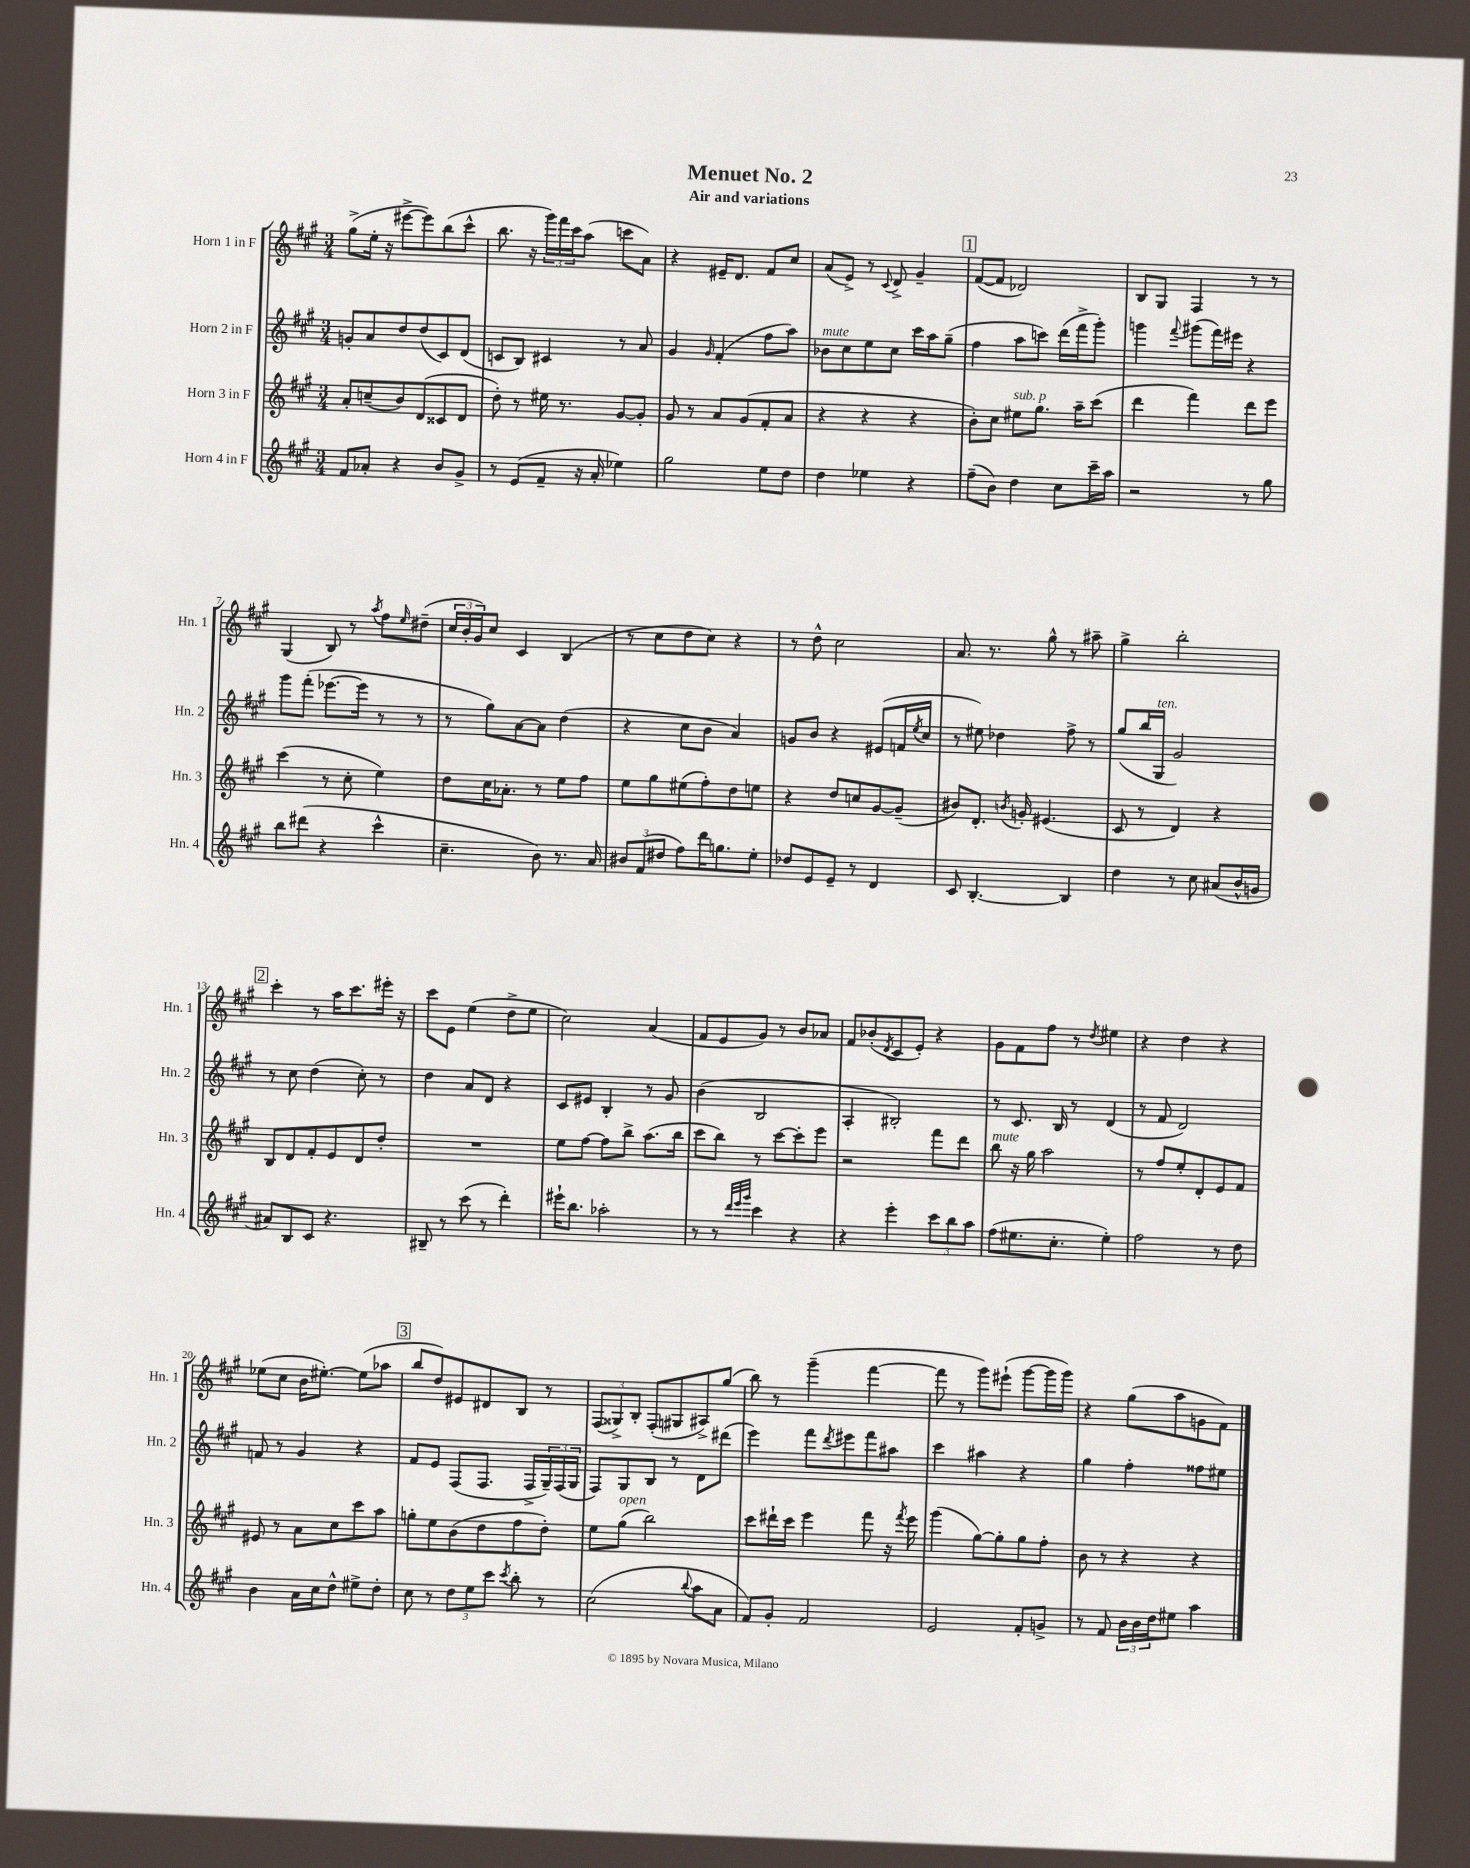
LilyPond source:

\header { title = "Menuet No. 2" subtitle = "Air and variations" }
<<
\new StaffGroup <<
\new Staff = "s0" \with { instrumentName = "Horn 1 in F" shortInstrumentName = "Hn. 1" } {
    \clef treble \key a \major \numericTimeSignature \time 3/4
    gis''8->( e''16-. r16 eis'''8~-> eis'''8) b''8( cis'''8-^ |
    b''8. r16 \tuplet 3/2 { gis'''16) fis'''16 cis'''16 } a''8( c'''8 a'8) |
    r4 eis'16-- d'8. fis'8 cis''8 |
    a'8( e'8->) r8 \appoggiatura { cis'8 } d'8-> gis'4-- |
    \mark \markup { \box "1" } fis'8~( fis'8 des'2) |
    b8 gis8 fis4 r8 r8 |
    gis4( b8) r8 \acciaccatura { a''8 } fis''8 \grace { e''16 } dis''8--( |
    \tuplet 3/2 { cis''16 b'16-. gis'16) } cis''8 cis'4 b4( |
    r8 cis''8 d''8 cis''8) r4 |
    r8 d''8-^ cis''2 |
    a'8. r8. gis''8-^ r8 ais''8-- |
    gis''4-> b''2-. |
    \mark \markup { \box "2" } cis'''4-. r8 a''16 cis'''8. eis'''16-. r16 |
    cis'''8 e'8 e''4( d''8-> e''8 |
    cis''2) a'4( |
    fis'8 e'8 gis'8) r8 b'8 aes'8 |
    fis'8 bes'8-.( \acciaccatura { d'8 } cis'8 e'8-.) r4 |
    gis'8 fis'8 fis''8 r8 \acciaccatura { d''8 } eis''4 |
    r4 d''4 r4 |
    ees''8( cis''8 b'16 eis''8.~-.) eis''8( aes''8 |
    \mark \markup { \box "3" } b''8 d''8) eis'8 dis'8 b8 r8 |
    \tuplet 3/2 { fis8( gisis8->) b8-. } fis8-.( gis8 ais8->) gis''8( |
    b''8) r8 gis'''4--( fis'''4~ |
    fis'''8 r8 gis'''8) eis'''8-!( gis'''8~ gis'''16 gis'''16) |
    r4 gis''8( a''8 g'8 fis'8) \bar "|." |
}
\new Staff = "s1" \with { instrumentName = "Horn 2 in F" shortInstrumentName = "Hn. 2" } {
    \clef treble \key a \major \numericTimeSignature \time 3/4
    g'8-. a'8 d''8 d''8( cis'8) d'8( |
    c'8 b8) cis'4 r8 a'8 |
    gis'4 \grace { gis'16 } fis'4-.( fis''8 a''8) |
    bes'8^\markup { \italic "mute" } cis''8 e''8 cis''8 cis'''16 a''16 gis''8--( |
    \mark \markup { \box "1" } fis''4 a''8 c'''8) d'''16( fis'''16-> gis'''8-.) |
    g'''4 \appoggiatura { fis'''8 } gis'''8( fis'''16) eis'''16 r4 |
    gis'''8 fis'''8-.( ees'''8.~ ees'''16 r8 r8 |
    r8 gis''8) a'8~ a'8 d''4( |
    r4 cis''8 b'8 a'4) |
    g'8 b'8 r4 eis'8( f'16 \acciaccatura { e''8 } cis''16 |
    r8 eis''8) des''4 fis''8-> r8 |
    gis''8( b''16 gis16^\markup { \italic "ten." } gis'2) |
    \mark \markup { \box "2" } r8 cis''8 d''4( cis''8-.) r8 |
    d''4 a'8 d'8 r4 |
    cis'8 eis'8 b4-. r8 gis'8 |
    b'4( b2 |
    a4-. bis2-.) |
    r8 cis'8. b16 r8 d'4( |
    r8 fis'8 d'2) |
    f'8 r8 gis'4 r4 |
    \mark \markup { \box "3" } fis'8 e'8 fis8( fis8. fis16-> \tuplet 3/2 { gis16--) fis16( gis16 } |
    fis8) gis8 b8 r8 d'8 dis'''8( |
    e'''4) fis'''8 \acciaccatura { d'''8 } eis'''8 fis'''8 ais''8 |
    cis'''4 ais''4 r4 |
    gis''4 fis''4-. fisis''8 eis''8 \bar "|." |
}
\new Staff = "s2" \with { instrumentName = "Horn 3 in F" shortInstrumentName = "Hn. 3" } {
    \clef treble \key a \major \numericTimeSignature \time 3/4
    a'8-. c''8--( b'8) d'8( cisis'8 d'8 |
    d''8-.) r8 eis''16 r8. gis'8~ gis'8-. |
    gis'8 r8 a'8 gis'8( fis'8-. a'8 |
    r4 r4 r4 |
    \mark \markup { \box "1" } b'8-.) cis''8 eis''8^\markup { \italic "sub. p" } gis''8. a''16-- cis'''8( |
    d'''4 fis'''4) d'''8 e'''8 |
    cis'''4( r8 cis''8-. e''4) |
    d''8 cis''16 aes'8.-. r8 e''8 fis''8 |
    e''8 gis''8 eis''8( fis''8-.) d''8 e''8 |
    r4 d''8 c''8 gis'8~ gis'8--( |
    bis'8) d'8.-. \acciaccatura { b'8 } g'16-. eis'4.( |
    cis'8 r8 d'4) r4 |
    \mark \markup { \box "2" } b8 d'8 fis'8-. e'8 d'8 d''8-. |
    R2. |
    e''8 fis''8~ fis''8 b''8-> a''8.( b''16 |
    cis'''8 b''8) r8 cis'''8~ cis'''8-. e'''8 |
    r2 fis'''8 d'''8 |
    b''8^\markup { \italic "mute" } r16 gis''16 a''2 |
    r8 fis''8 e''8-. d'8-. e'8 fis'8 |
    eis'8 r8 a'8 cis''8 cis'''8 a''8 |
    \mark \markup { \box "3" } g''8-. e''8 b'8( d''8 fis''8 d''8-.) |
    e''8 gis''8^\markup { \italic "open" }( b''2) |
    cis'''8 dis'''16-! cis'''16 e'''4 fis'''8 r16 \acciaccatura { fis'''8 } e'''16 |
    gis'''4( gis''8~) gis''8-. gis''8 fis''8-. |
    b'8 r8 r4 r4 \bar "|." |
}
\new Staff = "s3" \with { instrumentName = "Horn 4 in F" shortInstrumentName = "Hn. 4" } {
    \clef treble \key a \major \numericTimeSignature \time 3/4
    fis'8 aes'8-. r4 b'8 gis'8-> |
    r8 e'8( fis'8-- r16 a'16-. ees''4) |
    gis''2 e''8 d''8 |
    d''4 ees''4 r4 |
    \mark \markup { \box "1" } fis''8--( b'8) d''4 cis''8 cis'''16-- a''16 |
    r2 r8 gis''8 |
    b''8 dis'''8( r4 cis'''4-^ |
    cis''4.-- b'8) r8. a'16 |
    \tuplet 3/2 { bis'8 fis'8( dis''8 } fis''8) d'''16 g''8. e''8-. |
    des''8 e'8 e'8-- r8 d'4 |
    cis'8 b4.~-. b4 |
    d''4 r8 cis''8 ais'8( b'16-^ g'16 |
    \mark \markup { \box "2" } ais'8) b8 cis'8 r4. |
    bis8-- r8 cis'''8( r8 d'''4-.) |
    eis'''16-! b''8. aes''2-. |
    r8 r8 \grace { d'''32 e'''32 gis'''32 } cis'''4 r4 |
    r4 e'''4-. \tuplet 3/2 { cis'''8 b''8 a''8 } |
    fis''8( eis''8. cis''8.-. eis''4-.) |
    fis''2 r8 d''8 |
    b'4 a'16 cis''16 d''8-^ eis''8-> d''8-. |
    \mark \markup { \box "3" } cis''8 r8 \tuplet 3/2 { d''8 e''8 cis'''8 } \acciaccatura { cis'''8 } b''8-. r8 |
    cis''2( \appoggiatura { b''8 } a''8 a'8 |
    fis'8) gis'8-. fis'2 |
    e'2 fis'8-. g'8-> |
    r8 fis'8 \tuplet 3/2 { b'16 b'16 d''16 } eis''8 a''4 \bar "|." |
}
>>
>>
